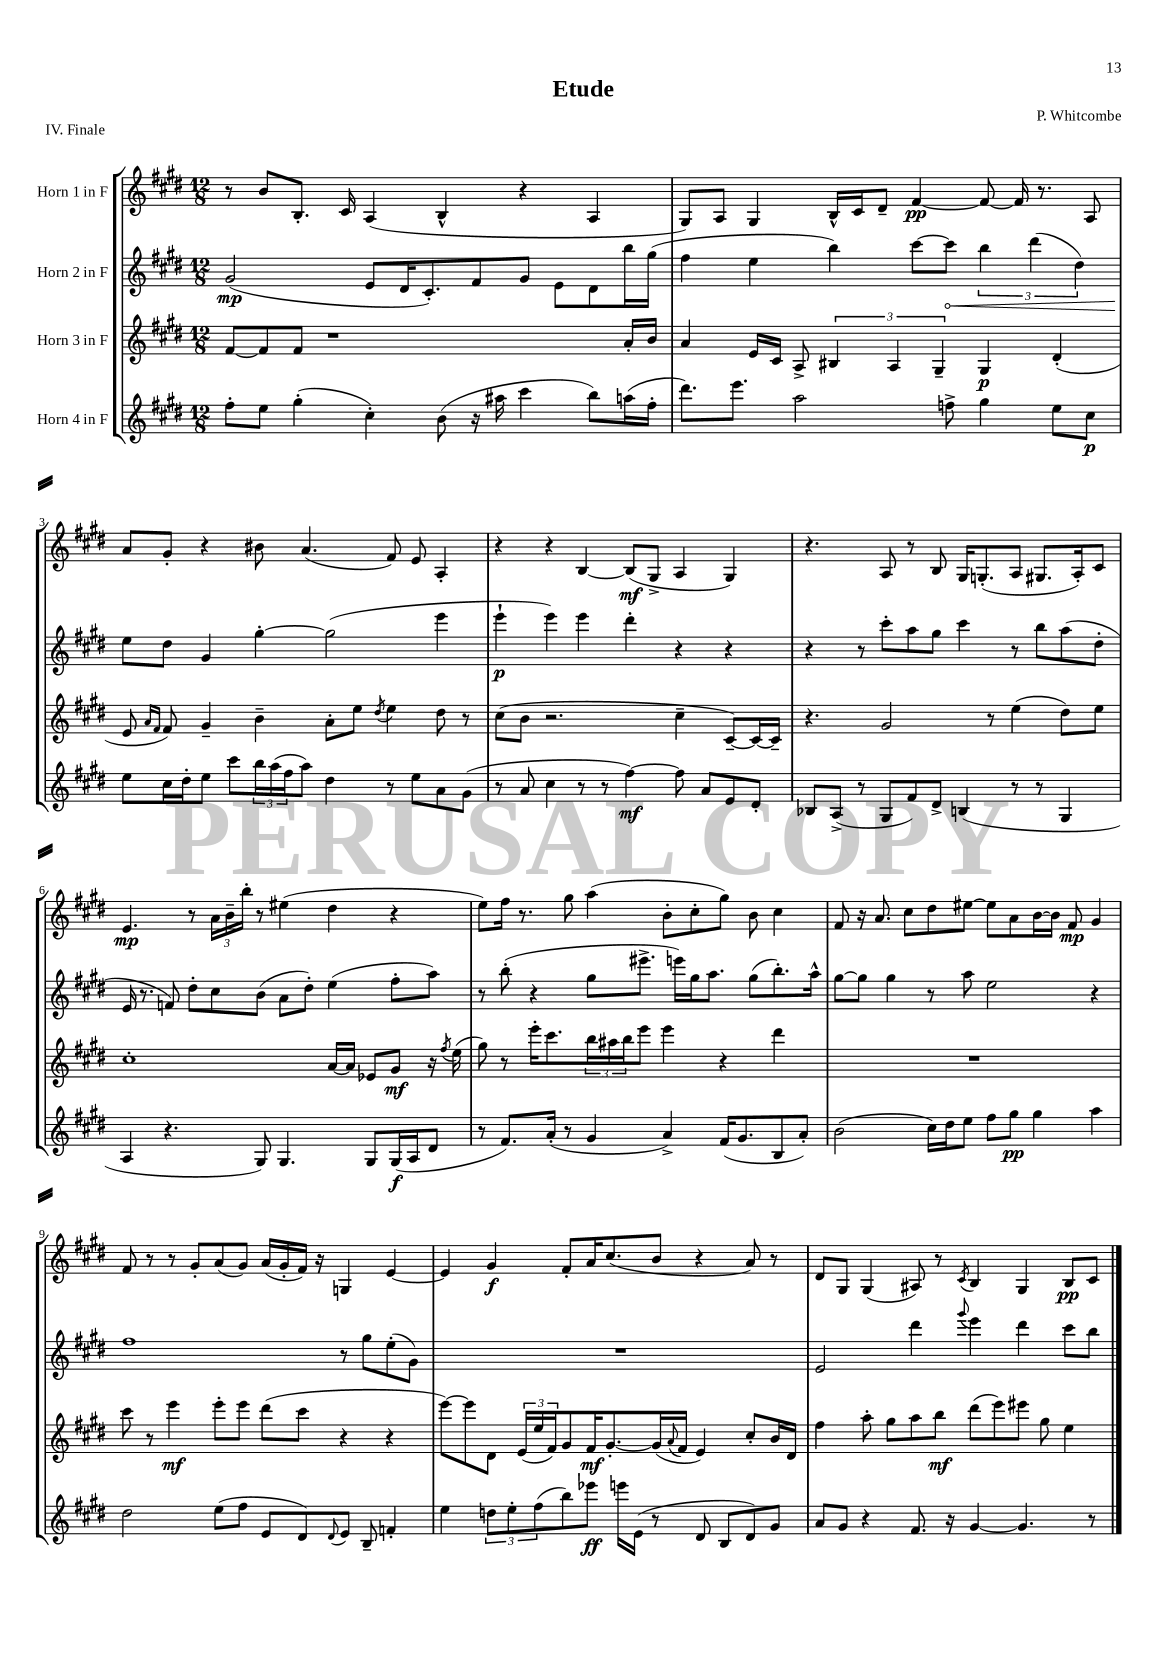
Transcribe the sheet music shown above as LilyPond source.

\header { title = "Etude" composer = "P. Whitcombe" piece = "IV. Finale" }
<<
\new StaffGroup <<
\new Staff = "s0" \with { instrumentName = "Horn 1 in F" } {
    \clef treble \key e \major \numericTimeSignature \time 12/8
    r8 b'8 b8.-. cis'16 a4( b4-^ r4 a4 |
    gis8) a8 gis4 b16-^ cis'16 dis'8-- fis'4~\pp fis'8~ fis'16 r8. a8 |
    a'8 gis'8-. r4 bis'8 a'4.( fis'8) e'8 a4-. |
    r4 r4 b4~ b8\mf( gis8-> a4 gis4) |
    r4. a8 r8 b8 gis16 g8.-.( a8 gis8. a16-.) cis'8 |
    e'4.\mp r8 \tuplet 3/2 { a'16 b'16-- b''16-. } r8 eis''4( dis''4 r4 |
    e''8) fis''16 r8. gis''8 a''4( b'8-. cis''8-. gis''8) b'8 cis''4 |
    fis'8 r16 a'8. cis''8 dis''8 eis''8~ eis''8 a'8 b'16~ b'16 fis'8\mp gis'4 |
    fis'8 r8 r8 gis'8-. a'8( gis'8) a'16( gis'16-. fis'16) r16 g4 e'4~ |
    e'4 gis'4\f fis'8-. a'16 cis''8.( b'8 r4 a'8) r8 |
    dis'8 gis8 gis4( ais8) r8 \acciaccatura { cis'8 } b4 gis4 b8\pp cis'8 \bar "|." |
}
\new Staff = "s1" \with { instrumentName = "Horn 2 in F" } {
    \clef treble \key e \major \numericTimeSignature \time 12/8
    gis'2\mp( e'8 dis'16 cis'8.-.) fis'8 gis'8 e'8 dis'8 b''16 gis''16( |
    fis''4 e''4 b''4) cis'''8~ \once \override Hairpin.circled-tip = ##t cis'''8\< \tuplet 3/2 { b''4 dis'''4( dis''4) } |
    e''8\! dis''8 gis'4 gis''4~-. gis''2( e'''4 |
    e'''4-!\p e'''4) e'''4 dis'''4-. r4 r4 |
    r4 r8 cis'''8-. a''8 gis''8 cis'''4 r8 b''8 a''8( dis''8-. |
    e'16 r8. f'8) dis''8-. cis''8 b'8( a'8 dis''8-.) e''4( fis''8-. a''8) |
    r8 b''8-.( r4 gis''8 eis'''8.-> e'''16) gis''16 a''8. gis''8( b''8.-.) a''16-^ |
    gis''8~ gis''8 gis''4 r8 a''8 e''2 r4 |
    fis''1 r8 gis''8 e''8-.( gis'8) |
    R1. |
    e'2 dis'''4 \appoggiatura { gis'''8 } e'''4 dis'''4 cis'''8 b''8 \bar "|." |
}
\new Staff = "s2" \with { instrumentName = "Horn 3 in F" } {
    \clef treble \key e \major \numericTimeSignature \time 12/8
    fis'8~ fis'8 fis'8 r1 a'16-. b'16 |
    a'4 e'16 cis'16 a8-> \tuplet 3/2 { bis4 a4 gis4-- } gis4\p dis'4-.( |
    e'8 \grace { a'16 fis'16 } fis'8) gis'4-- b'4-- a'8-. e''8 \acciaccatura { dis''8 } e''4 dis''8 r8 |
    cis''8( b'8 r2. cis''4-- cis'8~--) cis'16~ cis'16-- |
    r4. gis'2 r8 e''4( dis''8) e''8 |
    cis''1-. a'16~ a'16 ees'8 gis'8\mf r16 \acciaccatura { fis''8 } e''16( |
    gis''8) r8 e'''16-. cis'''8. \tuplet 3/2 { b''16 ais''16 b''16 } e'''8 e'''4 r4 dis'''4 |
    R1. |
    cis'''8 r8 e'''4\mf e'''8-. e'''8 dis'''8( cis'''8 r4 r4 |
    e'''8~) e'''8 dis'8 \tuplet 3/2 { e'16( e''16 fis'16) } gis'8 fis'16\mf gis'8.~-. gis'16( \appoggiatura { a'8 } fis'16 e'4) cis''8-. b'16 dis'16 |
    fis''4 a''8-. gis''8 a''8 b''8\mf dis'''8( e'''8) eis'''8 gis''8 e''4 \bar "|." |
}
\new Staff = "s3" \with { instrumentName = "Horn 4 in F" } {
    \clef treble \key e \major \numericTimeSignature \time 12/8
    fis''8-. e''8 gis''4-.( cis''4-.) b'8( r16 ais''16 cis'''4 b''8) a''16( fis''16-. |
    dis'''8.) e'''8. a''2 f''8-> gis''4 e''8 cis''8\p |
    e''8 cis''16 dis''16-. e''8 cis'''8 \tuplet 3/2 { b''16 a''16( fis''16 } a''8) dis''4 r8 e''8 a'8 gis'8( |
    r8 a'8 cis''4 r8 r8 fis''4~\mf) fis''8 a'8 e'8 dis'8-. |
    bes8 a8->( r8 gis8 fis'8) dis'8-> b4( r8 r8 gis4 |
    a4 r4. gis8) gis4. gis8 gis16\f( a16 dis'8 |
    r8 fis'8.) a'16-.( r8 gis'4 a'4->) fis'16( gis'8. b8 a'8-.) |
    b'2( cis''16) dis''16 e''8 fis''8 gis''8\pp gis''4 a''4 |
    dis''2 e''8( fis''8 e'8 dis'8) \appoggiatura { dis'8 } e'8 b8-- f'4-. |
    e''4 \tuplet 3/2 { d''8 e''8-. fis''8( } b''8) ees'''8\ff e'''16 e'16( r8 dis'8 b8 dis'8) gis'8 |
    a'8 gis'8 r4 fis'8. r16 gis'4~ gis'4. r8 \bar "|." |
}
>>
>>
